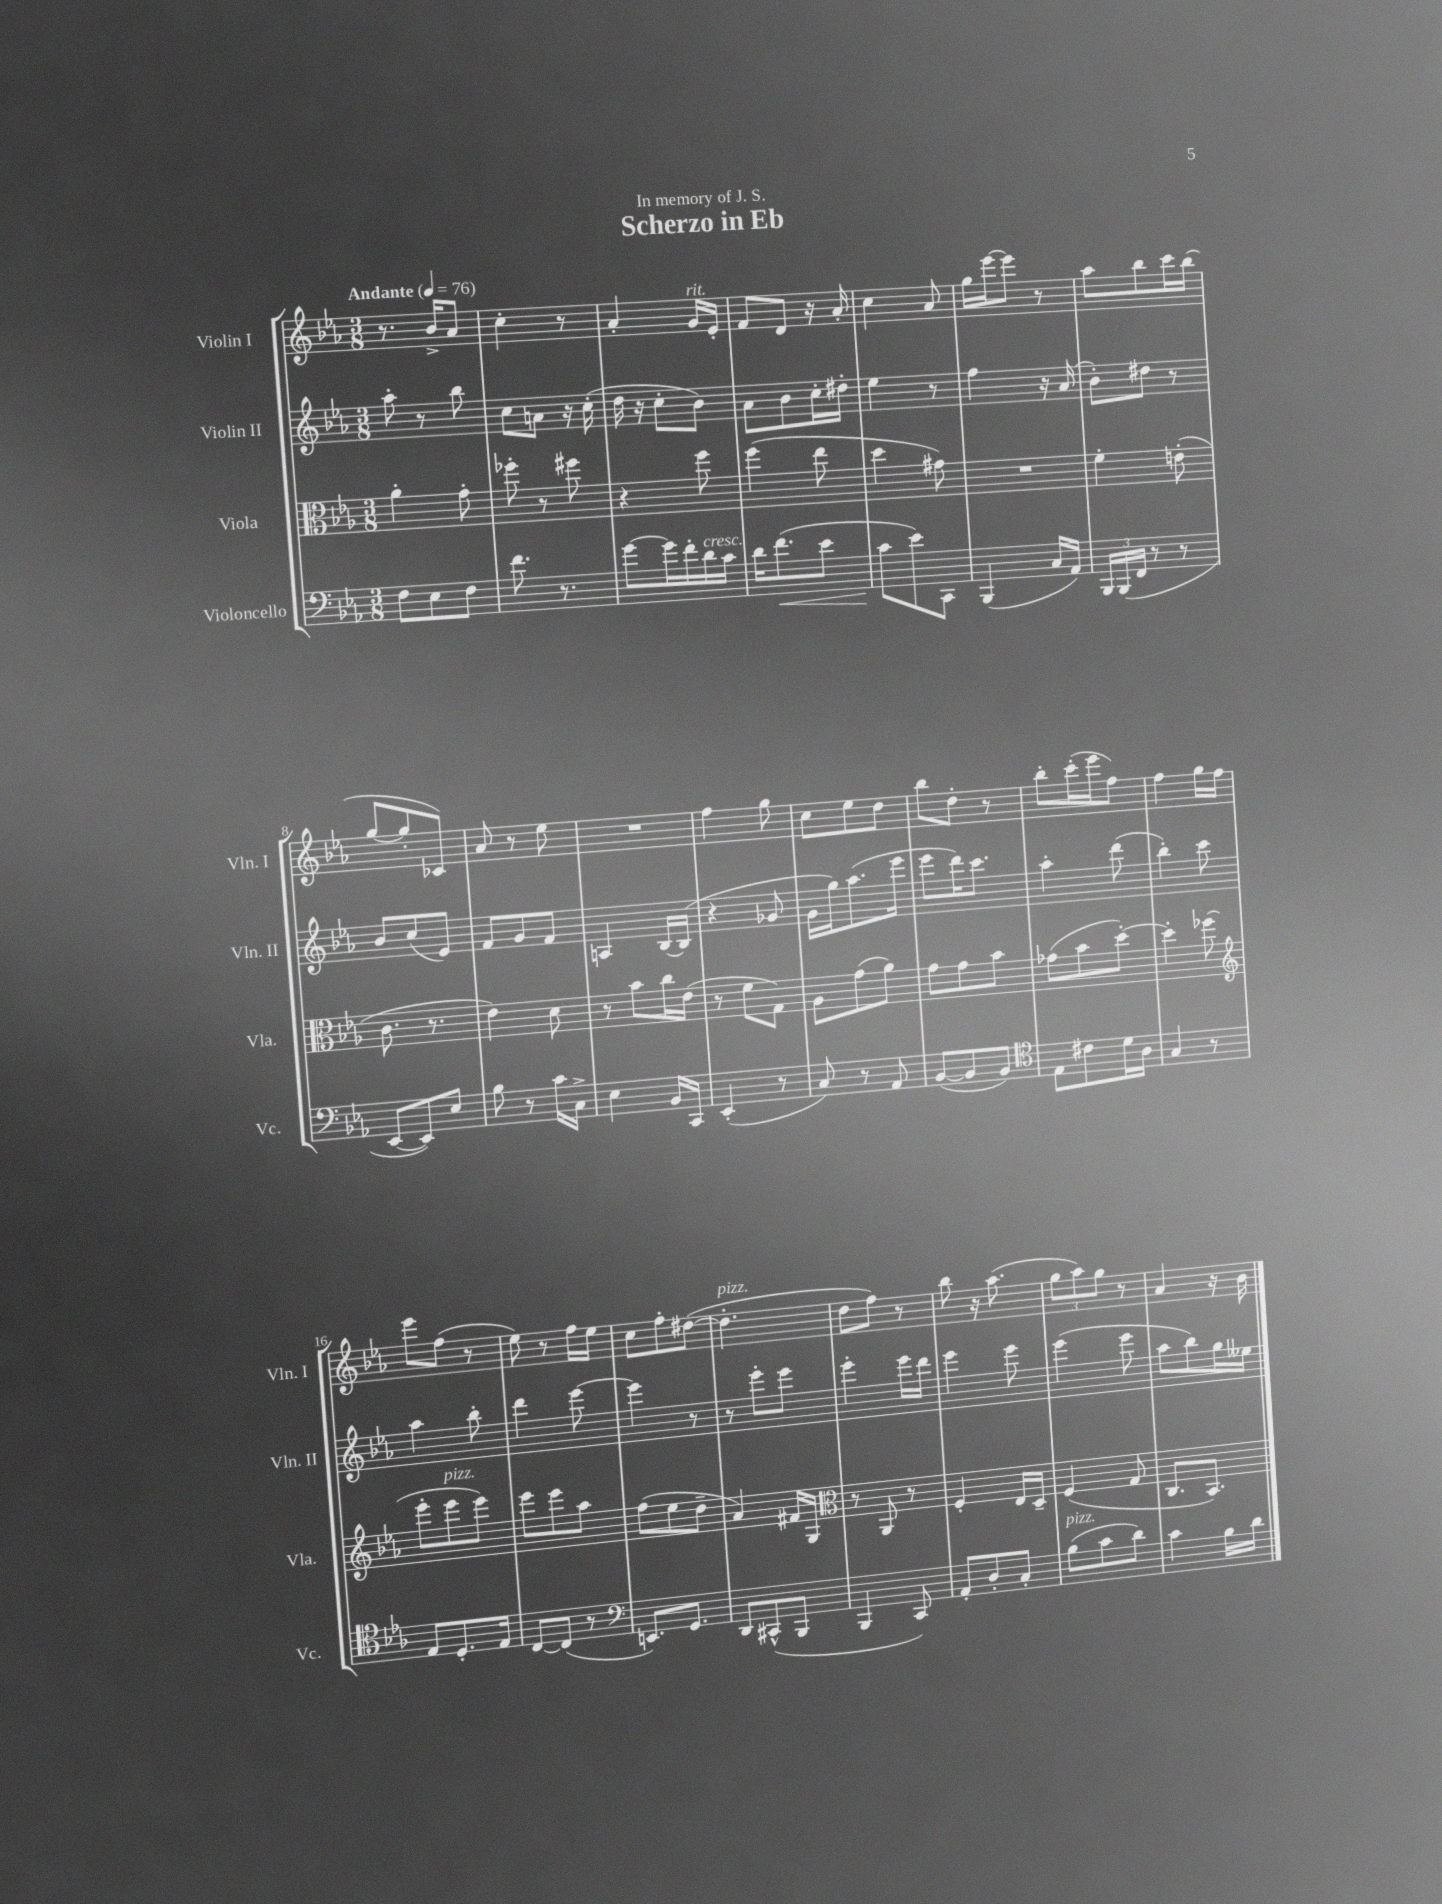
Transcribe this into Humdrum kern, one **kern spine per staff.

**kern	**kern	**kern	**kern
*staff4	*staff3	*staff2	*staff1
*clefF4	*clefC3	*clefG2	*clefG2
*k[b-e-a-]	*k[b-e-a-]	*k[b-e-a-]	*k[b-e-a-]
*M3/8	*M3/8	*M3/8	*M3/8
*MM76	*MM76	*MM76	*MM76
8F	4a-'	8aa-'	8.r
8E-	.	8r	.
.	.	.	16b-^
8F	8g'	8bb-	8a-
=	=	=	=
8.f	8ff-'	8cc	4cc'
.	8r	8a	.
8.r	.	.	.
.	8ff#	16r	8r
.	.	(16cc'	.
=	=	=	=
[8g	4r	16dd	4a-'
.	.	16r	.
16g]	.	8cc'	.
16f'	.	.	.
16d	8ff	8b-)	16g
16c	.	.	16e-'
=	=	=	=
16d	(4ff	8a-	8f
(8.f	.	.	.
.	.	8b-	8d
8e-	8ee-	16cc'	16r
.	.	16dd#'	16a-'
=	=	=	=
8c	4dd	4ee-	4cc
8e-)	.	.	.
8CC	8g#)	8r	8a-
=	=	=	=
(4BBB-	4.r	4ff	16gg
.	.	.	[16eee-
.	.	.	8eee-]
16C	.	16r	8r
16AA-)	.	(16a-	.
=	=	=	=
24BBB-	4f'	8b-')	8aa-
(24BBB-	.	.	.
24FF	.	.	.
8r	.	8dd#	8bb-
8r	(8e'	8r	16ccc
.	.	.	(16bb-
=	=	=	=
[8EE-	8.c	8b-	[8gg
8EE-])	.	(8cc	8gg']
.	8.r	.	.
8E-	.	8e-)	8c-)
=	=	=	=
8B-	4e-)	8f	8a-
8r	.	8g	8r
16c	8d	8f	8ee-
16C^	.	.	.
=	=	=	=
4E-	8r	4A	4.r
.	8b-	.	.
16BB-	16cc	[16B-	.
16CC	(16e-	(16B-]	.
=	=	=	=
(4EE-'	8r	4r	4ff
.	8f	.	.
8r	8G)	8g-	8gg
=	=	=	=
8C)	8A-	16g	8cc
.	.	16gg)	.
8r	(8g	(8.aa-	8ee-
8AA-	8a-)	.	8dd
.	.	16eee-	.
=	=	=	=
([8BB-	8g	8eee-	8bb-
8BB-]	8g	16ddd)	8dd'
.	.	8.ccc	.
8BB-)	8b-	.	8r
=	=	=	=
*clefC4	*	*	*
8E-	(8g-	4aa-'	8bb-'
8c#	8b-	.	(16ccc'
.	.	.	16eee-
16d	[8dd')	(8ddd	8ff)
16A-	.	.	.
=	=	=	=
4G	4dd']	4bb-')	4ff
8r	(8ff-	8ccc	16gg
.	.	.	16ff
=	=	=	=
*	*clefG2	*	*
8E-	8eee-'	4aa-	8eee-
8.D'	8eee-	.	(8ff
.	8eee-)	8bb-'	8r
16E-	.	.	.
=	=	=	=
[8C	8eee-	4ddd	8ee-)
(8C]	8eee-	.	8r
8r	8aa-	[8eee-	16ff
.	.	.	16ee-
=	=	=	=
*clefF4	*	*	*
8.EE)	(8ff	4eee-]	8cc
.	8ee-	.	8ff'
8.GG	.	.	.
.	8dd~	8r	([8dd#
=	=	=	=
8DD	4a-)	8r	4.dd#']
(8CC#^^	.	8eee-'	.
8BBB-	16f#	8eee-	.
.	16G	.	.
=	=	=	=
*	*clefC3	*	*
4BBB-	8r	4eee-'	8dd
.	8AA-	.	8ff)
8CC)	8r	16eee-	8r
.	.	16ddd	.
=	=	=	=
8AA-'	4F'	4eee-	8bb-
8D'	.	.	16r
.	.	.	(8.aa-
8C'	16E-	8eee-	.
.	16D~	.	.
=	=	=	=
(8B-	(4F	(4eee-	12gg
.	.	.	12aa-)
8c	.	.	.
.	.	.	12gg
8d)	8G	8eee-	8r
=	=	=	=
4c	8.C	8aa-	4a-
.	.	8bb-)	.
.	8.BB-)	.	.
16B-	.	16gg	16r
16d	.	16ee--	16b-
==	==	==	==
*-	*-	*-	*-
